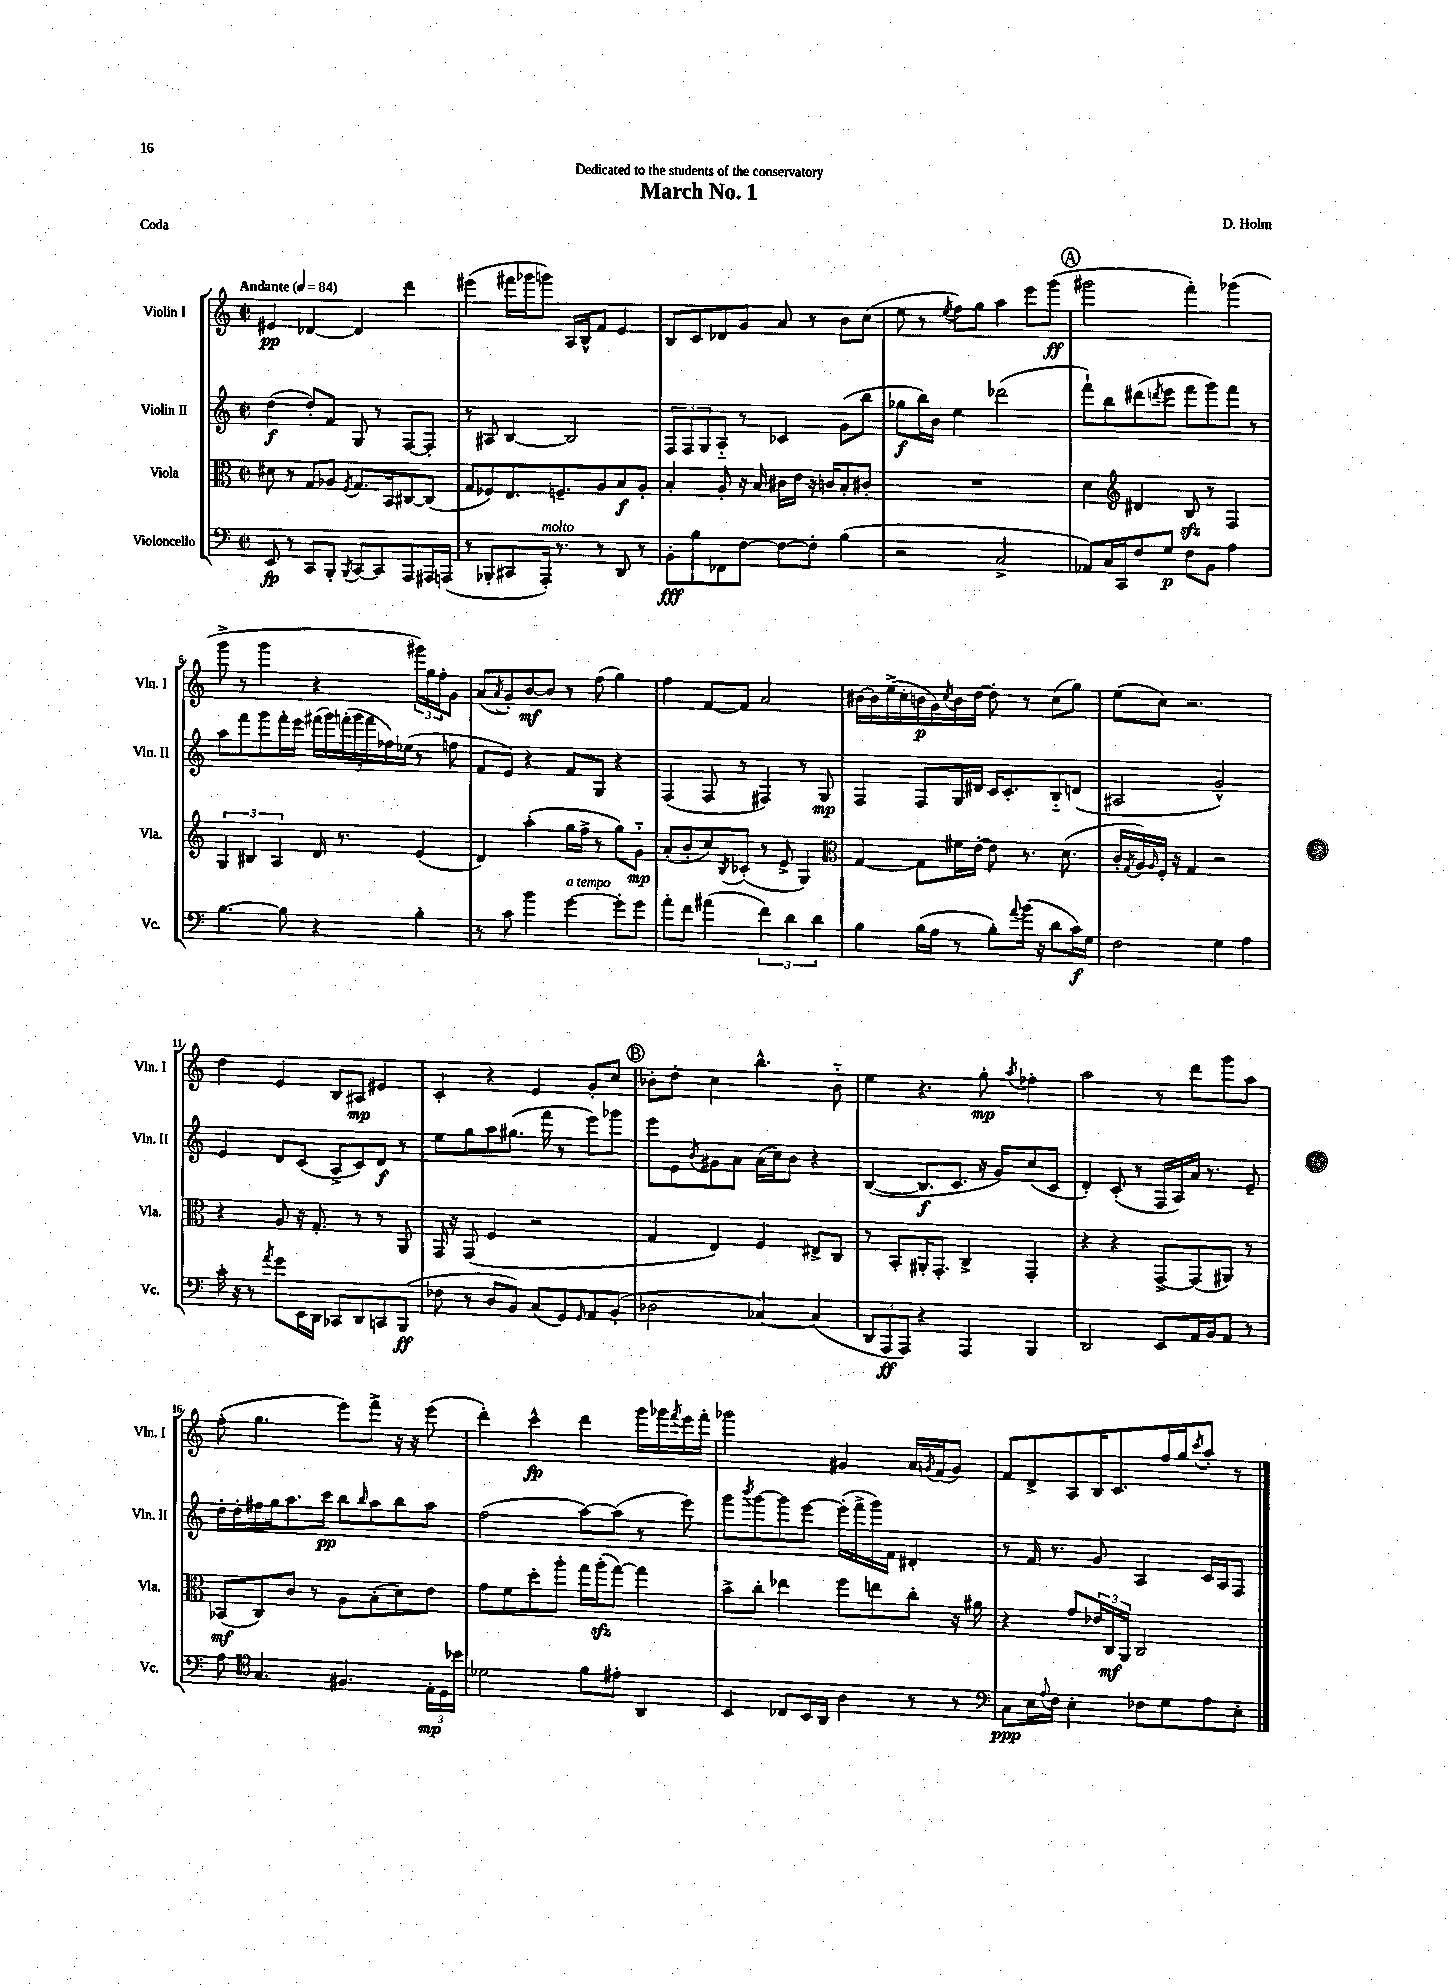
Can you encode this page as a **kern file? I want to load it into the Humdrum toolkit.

**kern	**dynam	**kern	**dynam	**kern	**dynam	**kern	**dynam
*part4	*part4	*part3	*part3	*part2	*part2	*part1	*part1
*staff4	*staff4	*staff3	*staff3	*staff2	*staff2	*staff1	*staff1
*I"Violoncello	*	*I"Viola	*	*I"Violin II	*	*I"Violin I	*
*I'Vc.	*	*I'Vla.	*	*I'Vln. II	*	*I'Vln. I	*
*clefF4	*	*clefC3	*	*clefG2	*	*clefG2	*
*k[]	*	*k[]	*	*k[]	*	*k[]	*
*M2/2	*	*M2/2	*	*M2/2	*	*M2/2	*
*met(c|)	*	*met(c|)	*	*met(c|)	*	*met(c|)	*
*MM84	*	*MM84	*	*MM84	*	*MM84	*
=1	=1	=1	=1	=1	=1	=1	=1
!	!	!	!	!	!	!LO:TX:a:B:t=Andante	!
8EE/	fp	8d#X\	.	(4dd\	f	4e#X/	pp
8r	.	8r	.	.	.	.	.
8CC/L	.	8G/L	.	8dd'/L)	.	[4d-X/	.
8BBB'/J	.	8A-X/J	.	8f/J	.	.	.
8qBBB/	.	8qF/	.	.	.	.	.
[8CC/L	.	8.G/L	.	8G/	.	4d-/]	.
8CC/]	.	.	.	8r	.	.	.
.	.	16BB/k	.	.	.	.	.
8AAA/	.	[8C#X/	.	[8F/L	.	4ddd\	.
16AAA#X/L	.	(8C#/J]	.	8F'/J]	.	.	.
(16AAAn/JJ	.	.	.	.	.	.	.
=2	=2	=2	=2	=2	=2	=2	=2
8r	.	8G/L	.	8r	.	(4eee#X\	.
8BBB-X'/L	.	8F-X/)	.	8A#X/	.	.	.
8CC#X/	.	8.E/	.	[4B/	.	16fff#X\LL	.
.	.	.	.	.	.	16ggg-X\J	.
!LO:TX:a:i:t=molto	!	!	!	!	!	!	!
16AAA'/Jk)	.	.	.	.	.	8gggn\J)	.
8.r	.	8.Fn~/	.	.	.	.	.
.	.	.	.	2B/]	.	16A/LL	.
.	.	.	.	.	.	16B^^/J	.
8r	.	8A/	.	.	.	8f/J	.
8DD/	.	8B/	f	.	.	4e/	.
8r	.	8A'/J	.	.	.	.	.
=3	=3	=3	=3	=3	=3	=3	=3
8BB'\L	fff	4B'/	.	12F/L	.	8B/L	.
.	.	.	.	12F/	.	.	.
8B\	.	.	.	.	.	8c/	.
.	.	.	.	12G/	.	.	.
8FF-X\	.	8A'/	.	8A/J	.	8d-X/	.
[8F\J	.	16r	.	8r	.	8g/J	.
.	.	16B/	.	.	.	.	.
8F\L_	.	16c#X\LL	.	4c-X/	.	8a/	.
.	.	16e\JJ	.	.	.	.	.
8F'\J]	.	16r	.	.	.	8r	.
.	.	16cn/KL	.	.	.	.	.
(4B\	.	8B'/	.	(8g\L	.	8b\L	.
.	.	8c#X'/J	.	8bb\J	.	(8cc\J	.
=4	=4	=4	=4	=4	=4	=4	=4
2r	.	1r	.	8gg-X\L	f	8ee\	.
.	.	.	.	16bb\L)	.	8r	.
.	.	.	.	16b\JJ	.	.	.
.	.	.	.	.	.	8qee/	.
.	.	.	.	4ee\	.	8ff\L)	.
.	.	.	.	.	.	8gg\J	.
2C^/	.	.	.	(2ddd-X\	.	4aa\	.
.	.	.	.	.	.	8eee\L	.
.	.	.	.	.	.	(8ggg\J	ff
!!LO:REH:place=s1:t=A
=5	=5	=5	=5	=5	=5	=5	=5
8AA-X/L)	.	4d\	.	8fff`\L)	.	2ggg#X\	.
16C/L	.	.	.	8bb\	.	.	.
16CC/J	.	.	.	.	.	.	.
*	*	*clefG2	*	*	*	*	*
8F/	.	4d#X/	.	(8ddd#X\	.	.	.
.	.	.	.	8qdddn/	.	.	.
8G/J	p	.	.	8eee\J	.	.	.
8F\L	.	8Bzz/	.	8fff\L	.	4fff'\)	.
8BB\J	.	8r	.	8ggg\)	.	.	.
4A\	.	4F/	.	8fff\J	.	(4ggg-X\	.
.	.	.	.	8r	.	.	.
!!LO:LB:g=z
=6	=6	=6	=6	=6	=6	=6	=6
[4.B\	.	6G/	.	8aa\L	.	8ggg^\	.
.	.	.	.	8fff\	.	8r	.
.	.	6B#X/	.	.	.	.	.
.	.	.	.	8ggg\	.	4ggg\	.
.	.	6A/	.	.	.	.	.
8B\]	.	.	.	16fff'\L	.	.	.
.	.	.	.	16eee\JJ	.	.	.
4r	.	16d/	.	(28fff#X\LL	.	4r	.
.	.	.	.	28ggg\)	.	.	.
.	.	8.r	.	.	.	.	.
.	.	.	.	(28fffn'\	.	.	.
.	.	.	.	28ggg\	.	.	.
.	.	.	.	28fff\	.	.	.
.	.	.	.	28ff-X\)	.	.	.
.	.	.	.	(28ee-X\JJ	.	.	.
4B'\	.	(4e/	.	8r	.	24ggg#X\LL)	.
.	.	.	.	.	.	24gg\	.
.	.	.	.	.	.	24ff'\J	.
.	.	.	.	8ffn\	.	8g\J	.
=7	=7	=7	=7	=7	=7	=7	=7
8r	.	4d/)	.	8f/L	.	(8a/L	.
.	.	.	.	.	.	8qa/	.
8c\	.	.	.	8e/J)	.	8g'/)	.
4b\	.	(4aa'\	.	4r	.	[8b/	mf
.	.	.	.	.	.	8b/J]	.
!LO:TX:a:i:t=a tempo	!	!	!	!	!	!	!
[4g\	.	16gg\LL	.	8f/L	.	8r	.
.	.	16ff^\JJ	.	.	.	.	.
.	.	8r	.	8G/J	.	(8ff\	.
8g'\L]	.	8gg\L)	.	4r	.	4gg\)	.
8g\J	.	8g\J	mp	.	.	.	.
=8	=8	=8	=8	=8	=8	=8	=8
8a'\L	.	(8a'/L	.	(4F/	.	4ff\	.
8f\J	.	8b'/	.	.	.	.	.
(4a#X\	.	8cc/)	.	8F/	.	[8f/L	.
.	.	8qB/	.	.	.	.	.
.	.	(8c-X'/J	.	8r	.	8f/J]	.
6f\)	.	8r	.	4F#X/)	.	2a/	.
.	.	8e^/	.	.	.	.	.
6d\	.	.	.	.	.	.	.
.	.	4G/)	.	8r	.	.	.
6d\	.	.	.	.	.	.	.
.	.	.	.	8G/	mp	.	.
=9	=9	=9	=9	=9	=9	=9	=9
*	*	*clefC3	*	*	*	*	*
4B\	.	[4G/	.	4F/	.	[16b#X\LL	.
.	.	.	.	.	.	16b#\]	.
.	.	.	.	.	.	(16ee^\	.
.	.	.	.	.	.	16cc'\	.
(16B\LL	.	8G\L]	.	8F/L	.	16bn\	p
16A\JJ	.	.	.	.	.	16g\)	.
.	.	.	.	.	.	8qcc/	.
8r	.	16f#X\L	.	16G/L	.	16b\	.
.	.	[16e'\JJ	.	16d#X/JJ	.	[16dd\JJ	.
8B'\L)	.	8e\]	.	16c/KL	.	8dd'\]	.
.	.	.	.	8.c'/	.	.	.
8qqa/	.	.	.	.	.	.	.
(16b\Jk	.	8.r	.	.	.	8r	.
16r	.	.	.	.	.	.	.
8d\L	.	.	.	8B/	.	(8cc\L	.
.	.	(8.d\	.	.	.	.	.
16c\L)	f	.	.	(8dn/J	.	8gg\J)	.
16G\JJ	.	.	.	.	.	.	.
=10	=10	=10	=10	=10	=10	=10	=10
2F\	.	16c'/LL	.	2A#X/	.	(8ee\L	.
.	.	8qG/	.	.	.	.	.
.	.	16A/)	.	.	.	.	.
.	.	16qqA/	.	.	.	.	.
.	.	16F'/JJ	.	.	.	8cc\J)	.
.	.	16r	.	.	.	.	.
.	.	4G/	.	.	.	2.r	.
4G\	.	2r	.	2g^^/)	.	.	.
4A\	.	.	.	.	.	.	.
!!LO:LB:g=z
=11	=11	=11	=11	=11	=11	=11	=11
16c'\	.	4r	.	4e/	.	4dd\	.
16r	.	.	.	.	.	.	.
8r	.	.	.	.	.	.	.
8qa/	.	.	.	.	.	.	.
8g\L	.	8A/	.	8d/L	.	4e/	.
16EE\L	.	16r	.	(8c/J	.	.	.
16DD\JJ	.	8.G'/	.	.	.	.	.
8CC-X/L	.	.	.	8A^/L	.	8B/L	.
8DD/	.	8r	.	8c/)	.	8A#X/J	mp
8CCn/	.	8r	.	8d/J	f	4e#X/	.
(8BBB/J	ff	8AA/	.	8r	.	.	.
=12	=12	=12	=12	=12	=12	=12	=12
8F-X\	.	16GG/	.	8ee\L	.	4c'/	.
.	.	16r	.	.	.	.	.
8r	.	(8GG/	.	8gg\	.	.	.
8D/L	.	4F/	.	8aa\	.	4r	.
8BB/J)	.	.	.	(8.gg#X\J	.	.	.
(8C/L	.	2r	.	.	.	4e/	.
.	.	.	.	16fff\	.	.	.
8GG/)	.	.	.	8r	.	.	.
16qqGG/	.	.	.	.	.	.	.
8AA/	.	.	.	8eee\L)	.	8g'/L	.
(8BB'/J	.	.	.	8ggg-X\J	.	8cc/J	.
!!LO:REH:place=s1:t=B
=13	=13	=13	=13	=13	=13	=13	=13
2D-X\	.	4G/	.	8eee\L	.	8b-X'\L	.
.	.	.	.	8e\	.	8dd'\J	.
.	.	.	.	8qb/	.	.	.
.	.	4E/)	.	8g#X\	.	4cc\	.
.	.	.	.	8a\J	.	.	.
[4C-X/)	.	4F/	.	(16a\LL	.	4.bb^^\	.
.	.	.	.	16cc\J)	.	.	.
.	.	.	.	8b\J	.	.	.
(4C-/]	.	8E#X^/L	.	4r	.	.	.
.	.	8C/J	.	.	.	8b-\	.
=14	=14	=14	=14	=14	=14	=14	=14
12DD/L	.	8r	.	([4B/	.	4ee\	.
12AAA/	ff	.	.	.	.	.	.
.	.	8BB'/L	.	.	.	.	.
12AAA/J)	.	.	.	.	.	.	.
4r	.	16AA#X'/K	.	8.B/L]	f	4.r	.
.	.	8.GG'/J	.	.	.	.	.
.	.	.	.	8.c/J	.	.	.
4AAA/	.	4C^/	.	.	.	.	.
.	.	.	.	16r	.	8gg'\	mp
.	.	.	.	16g/KL)	.	.	.
.	.	.	.	.	.	8qaa/	.
4BBB/	.	4GG'/	.	(8cc/	.	4ff-X'\	.
.	.	.	.	8c/J	.	.	.
=15	=15	=15	=15	=15	=15	=15	=15
2DD/	.	4r	.	4d'/)	.	2aa\	.
.	.	4r	.	(8c'/	.	.	.
.	.	.	.	8r	.	.	.
8EE/L	.	[8GG^/L	.	16F/LL	.	8r	.
.	.	.	.	16A/)	.	.	.
16AA/L	.	(8GG/]	.	16a/JJ	.	8ddd\L	.
16BB/J	.	.	.	8.r	.	.	.
8AA/J	.	8AA#X/J)	.	.	.	8ggg\	.
8r	.	8r	.	8e~/	.	8aa\J	.
!!LO:LB:g=z
=16	=16	=16	=16	=16	=16	=16	=16
8A\	.	(8BB-X/L	mf	16dd'\LL	.	(8ff'\	.
.	.	.	.	16dd'\	.	.	.
*clefC4	*	*	*	*	*	*	*
4.G/	.	8C/)	.	16ff#X\	.	4.gg\	.
.	.	.	.	16gg\J	.	.	.
.	.	8c/J	.	8.aa\	.	.	.
.	.	8r	.	.	.	.	.
.	.	.	.	16ccc\Jk	pp	.	.
4.F#X/	.	8A\L	.	8bb\L	.	8eee\L)	.
.	.	.	.	16qqbb/	.	.	.
.	.	(8B'\	.	8aa\	.	8fff^\J	.
.	.	8d\)	.	8bb\	.	16r	.
.	.	.	.	.	.	16r	.
24E'\LL	mp	8e\J	.	8aa\J	.	(8eee\	.
24D\	.	.	.	.	.	.	.
24b-X\JJ	.	.	.	.	.	.	.
=17	=17	=17	=17	=17	=17	=17	=17
2d-X\	.	8g\L	.	(2ff\	.	4ddd'\)	.
.	.	8f\	.	.	.	.	.
.	.	8dd'\	.	.	.	4ccc^^\	fp
.	.	8aa'\J	.	.	.	.	.
8f\L	.	16gg\LL	.	[8aa\L)	.	4ddd\	.
.	.	(16aazz'\J	.	.	.	.	.
8e#X'\J	.	[8gg\J)	.	(8aa\J]	.	.	.
4AA/	.	4gg\]	.	8r	.	16ggg\LL	.
.	.	.	.	.	.	16ggg-X\	.
.	.	.	.	.	.	8qfff/	.
.	.	.	.	8eee\)	.	16eee\	.
.	.	.	.	.	.	16fff'\JJ	.
=18	=18	=18	=18	=18	=18	=18	=18
4BB/	.	8b^\L	.	8ggg\L	.	2ggg-X\	.
.	.	.	.	8qbbb/	.	.	.
.	.	8cc'\J	.	[8ggg\	.	.	.
8C-X/L	.	4ee-X\	.	8ggg\]	.	.	.
16BB/L	.	.	.	[8eee\J	.	.	.
16AA/JJ	.	.	.	.	.	.	.
4A\	.	8ff\L	.	(16eee'\LL]	.	4g#X/	.
.	.	.	.	16fff^\	.	.	.
.	.	8een\	.	16ggg\)	.	.	.
.	.	.	.	16f\JJ	.	.	.
8r	.	8cc'\J	.	4d#X'/	.	16a/LL	.
.	.	.	.	.	.	8qgn/	.
.	.	.	.	.	.	(16f/J	.
8r	.	16r	.	.	.	8g/J)	.
.	.	16a#X\	.	.	.	.	.
=19	=19	=19	=19	=19	=19	=19	=19
*clefF4	*	*	*	*	*	*	*
8C\L	ppp	4r	.	8r	.	8f/L	.
16E\L	.	.	.	16f/	.	8d^/	.
8qqA/	.	.	.	.	.	.	.
16F\JJ	.	.	.	8.r	.	.	.
4E'\	.	8g/L	.	.	.	8A/	.
.	.	24e-X/L	.	8g/	.	16B/K	.
.	.	24C/	mf	.	.	.	.
.	.	.	.	.	.	8.c/	.
.	.	24AA/JJ	.	.	.	.	.
8F-X\L	.	2C/	.	4A/	.	.	.
8G\	.	.	.	.	.	16ff/L	.
.	.	.	.	.	.	16gg/J	.
.	.	.	.	.	.	8qccc/	.
8A\	.	.	.	16c/LL	.	8aa'/J	.
.	.	.	.	16A/J	.	.	.
8E'\J	.	.	.	8F/J	.	8r	.
==	==	==	==	==	==	==	==
*-	*-	*-	*-	*-	*-	*-	*-
